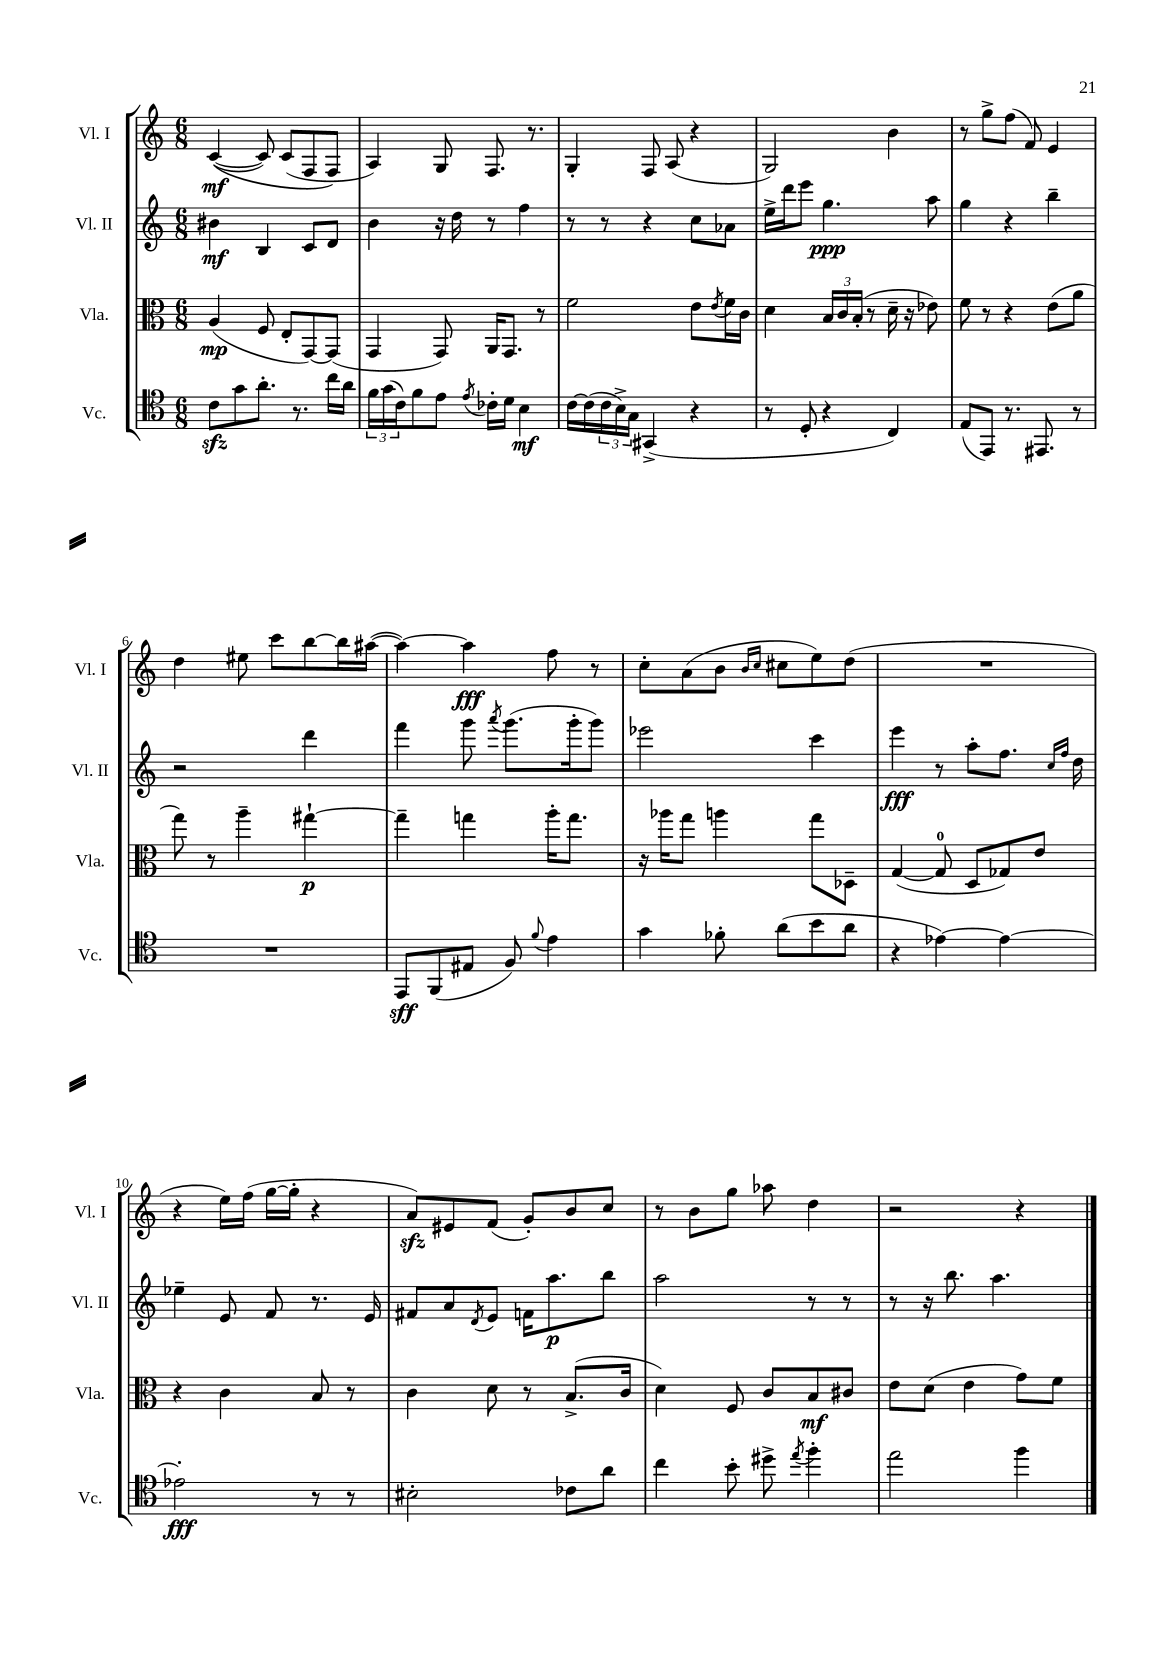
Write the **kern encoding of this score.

**kern	**kern	**kern	**kern
*staff4	*staff3	*staff2	*staff1
*clefC4	*clefC3	*clefG2	*clefG2
*k[]	*k[]	*k[]	*k[]
*M6/8	*M6/8	*M6/8	*M6/8
8c\L	(4A/	4b#\	&(([4c/
8g\	.	.	.
8.a'\J	8F/	4B/	8c/])
.	8E'/L	.	(8c/L
8.r	.	.	.
.	[8GG/)	8c/L	8F/
16cc\LL	(8GG/]J	8d/J	8F/J&)
16a\JJ	.	.	.
=	=	=	=
24f\LL	4GG/	4b\	4A/)
(24g\	.	.	.
24c\J)	.	.	.
8f\	.	.	.
8e\J	8GG/)	16r	8G/
.	.	16dd\	.
8qe/	.	.	.
16c-'\LL	16AA/LK	8r	8.F/
16d\JJ	8.GG/J	.	.
4B\	.	4ff\	.
.	.	.	8.r
.	8r	.	.
=	=	=	=
[16c\LL	2f\	8r	4G'/
(16c\]	.	.	.
24c\	.	8r	.
24B^\)	.	.	.
24G\JJ	.	.	.
(4GG#^/	.	4r	8F/
.	.	.	(8A/
4r	8e\L	8cc\L	4r
.	8qe/	.	.
.	16f\L	8a-\J	.
.	16c\JJ	.	.
=	=	=	=
8r	4d\	16ee^\LL	2G/)
.	.	16ddd\J	.
8D'/	.	8eee\J	.
4r	24B/LL	4.gg\	.
.	24c/	.	.
.	(24B'/JJ	.	.
.	8r	.	.
4C/)	16d~\	.	4b\
.	16r	.	.
.	8e-\)	8aa\	.
=	=	=	=
(8E/L	8f\	4gg\	8r
8EE/J)	8r	.	8gg^\L
8.r	4r	4r	(8ff\J
.	.	.	8f/)
8.EE#/	.	.	.
.	(8e\L	4bb~\	4e/
8r	8a\J	.	.
=	=	=	=
2.r	8gg\)	2r	4dd\
.	8r	.	.
.	4aa~\	.	8ee#\
.	.	.	8ccc\L
.	[4gg#`\	4ddd\	[8bb\
.	.	.	16bb\]L
.	.	.	([16aa#\JJ
=	=	=	=
8EE/L	4gg#~\]	4fff\	4aa#\_)
(8FF/	.	.	.
8E#/J	4gg\	8ggg\	4aa#\]
.	.	8qaaa/	.
8F/)	.	(8.ggg\L	.
8qqf/	.	.	.
4e\	16aa'\LK	.	8ff\
.	8.gg\J	16ggg'\k	.
.	.	8ggg\J)	8r
=	=	=	=
4g\	16r	2eee-\	8cc'\L
.	16aa-\LK	.	.
.	8gg\J	.	(8a\
8f-'\	4aa\	.	8b\J
.	.	.	16qqb/LL
.	.	.	16qqcc/JJ
(8a\L	.	.	8cc#\L
8b\	8gg\L	4ccc\	8ee\)
8a\J	8D-~\J	.	(8dd\J
=	=	=	=
4r	([4G/	4eee\	2.r
[4e-\)	8G/]	8r	.
.	8D/L	8aa'\L	.
4e-\_	8G-/)	8.ff\J	.
.	8e/J	.	.
.	.	16qqcc/LL	.
.	.	16qqff/JJ	.
.	.	16dd\	.
=	=	=	=
2e-'\]	4r	4ee-~\	4r
.	4c\	8e/	16ee\LL)
.	.	.	(16ff\JJ
.	.	8f/	[16gg\LL
.	.	.	16gg'\]JJ
8r	8B/	8.r	4r
8r	8r	.	.
.	.	16e/	.
=	=	=	=
2B#'\	4c\	8f#/L	8a/L)
.	.	8a/	8e#/
.	.	8qd/	.
.	8d\	8e/J	(8f/J
.	8r	16f\LK	8g'/L)
.	.	8.aa\	.
8c-\L	(8.B^/L	.	8b/
8a\J	.	8bb\J	8cc/J
.	16c/Jk	.	.
=	=	=	=
4cc\	4d\)	2aa\	8r
.	.	.	8b\L
8b'\	8F/	.	8gg\J
8dd#^\	8c/L	.	8aa-\
8qee/	.	.	.
4ff'\	8B/	8r	4dd\
.	8c#/J	8r	.
=	=	=	=
2ee\	8e\L	8r	2r
.	(8d\J	16r	.
.	.	8.bb\	.
.	4e\	.	.
.	.	4.aa\	.
4ff\	8g\L)	.	4r
.	8f\J	.	.
==	==	==	==
*-	*-	*-	*-
